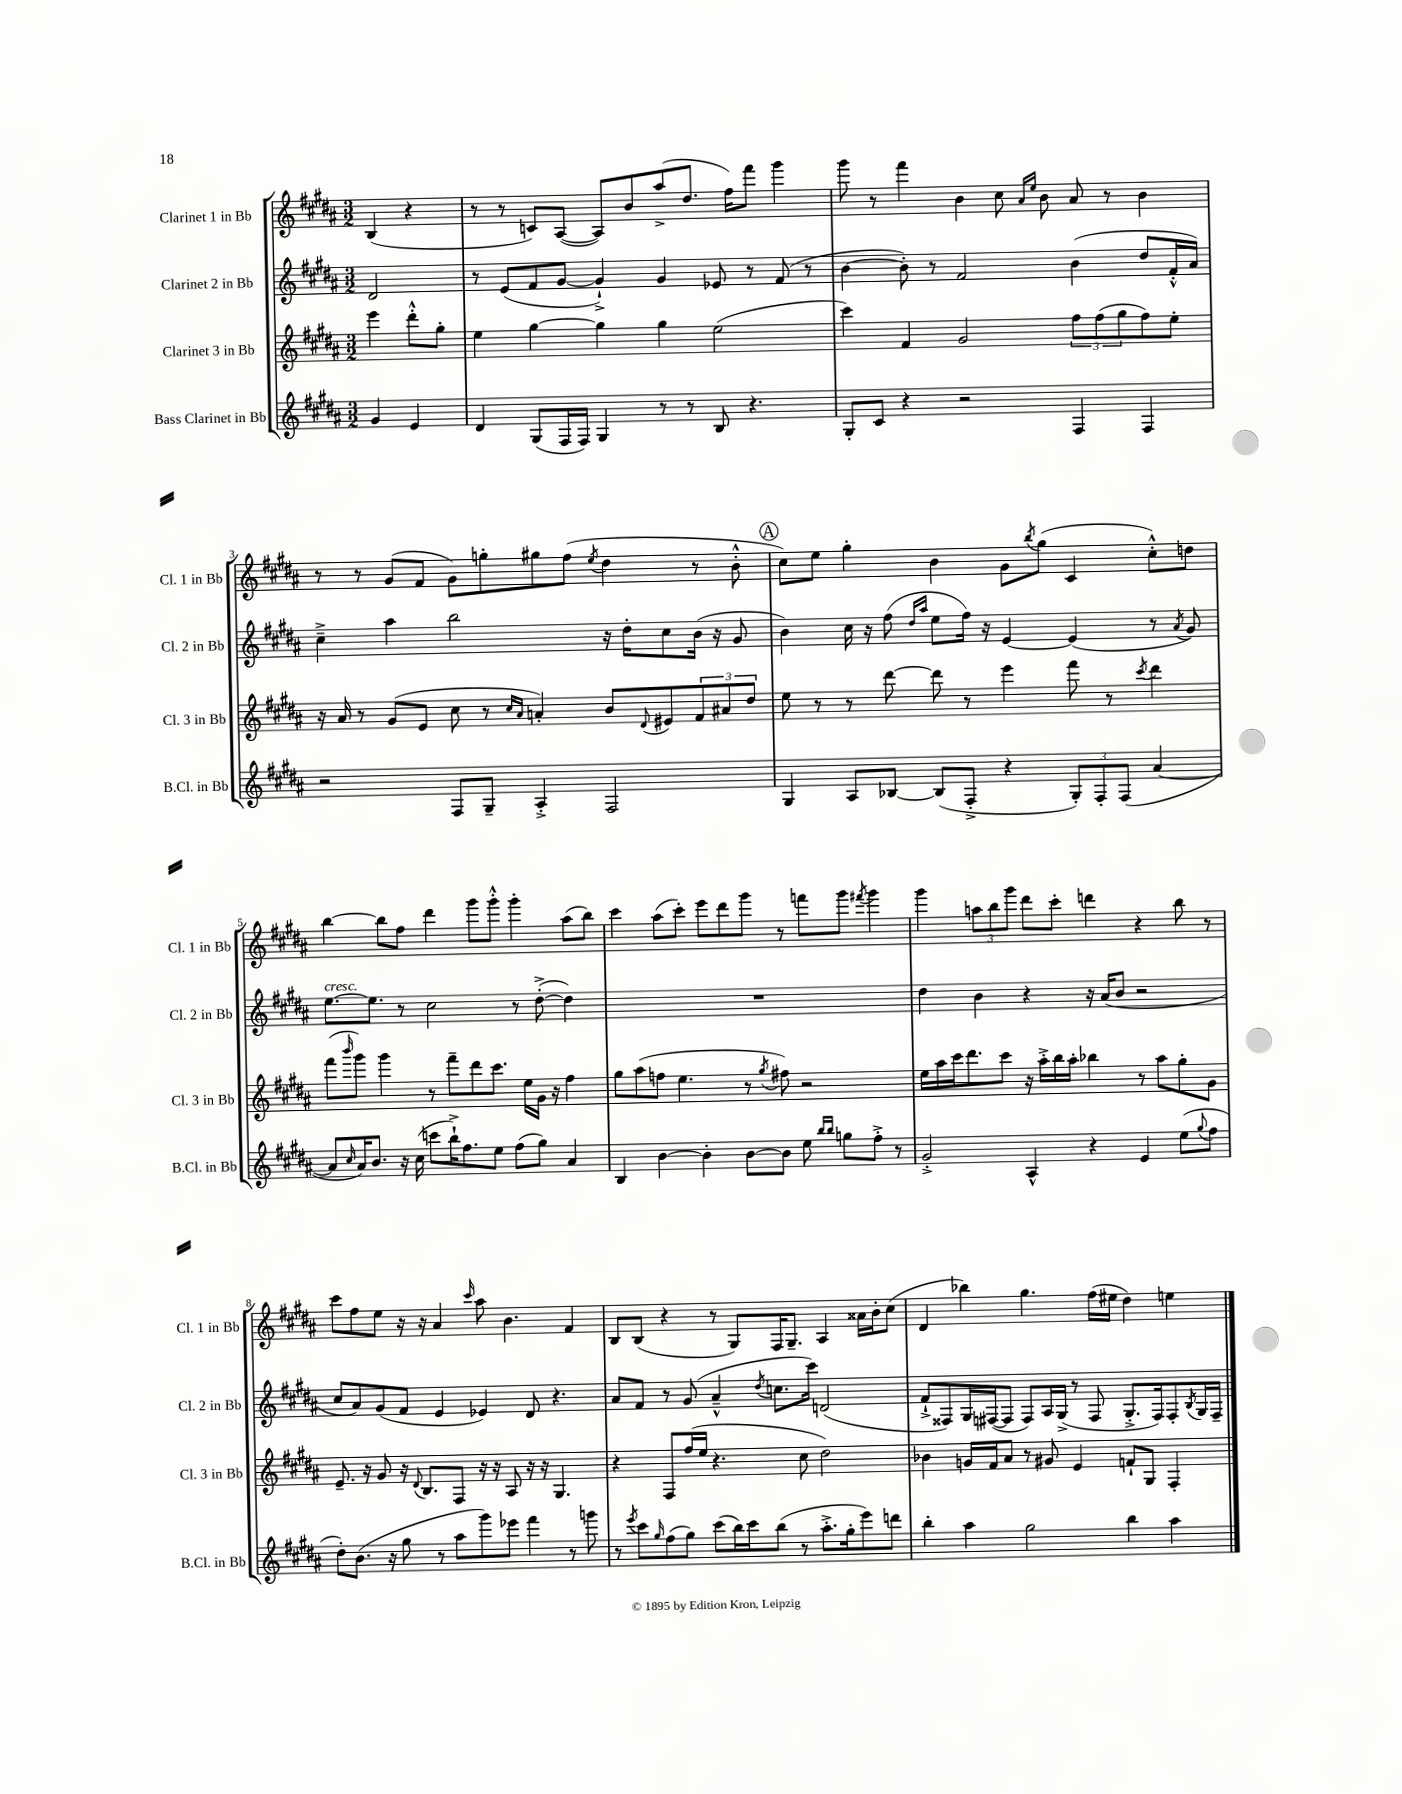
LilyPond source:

<<
\new StaffGroup <<
\new Staff = "s0" \with { instrumentName = "Clarinet 1 in Bb" shortInstrumentName = "Cl. 1 in Bb" } {
    \clef treble \key b \major \numericTimeSignature \time 3/2 \partial 2
    b4( r4 |
    r8 r8 c'8) ais8~( ais8) b'8 ais''8->( dis''8. fis''16) fis'''8 gis'''4 |
    gis'''8 r8 fis'''4 b'4 cis''8 \grace { ais'16 e''16 } b'8 ais'8 r8 b'4 |
    r8 r8 gis'8( fis'8 gis'8) g''8-. gis''8 fis''8( \acciaccatura { e''8 } dis''4 r8 b'8-.-^ |
    \mark \markup { \circle "A" } cis''8) e''8 gis''4-. b'4 gis'8 \acciaccatura { b''8 } gis''8( cis'4 cis''8-.-^) d''8 |
    b''4~ b''8 fis''8 dis'''4 gis'''8 gis'''8-.-^ gis'''4-. ais''8( b''8) |
    cis'''4 ais''8( cis'''8-.) e'''8 dis'''8 gis'''8 r8 f'''8 gis'''8 \acciaccatura { fis'''8 } gis'''4 |
    gis'''4 \tuplet 3/2 { a''8 b''8 gis'''8 } dis'''8 cis'''8-. d'''4 r4 b''8 r8 |
    cis'''8 fis''8 e''8 r16 r16 ais'4 \grace { cis'''16 } ais''8 b'4. fis'4 |
    b8 b8( r4 r8 gis8) fis16 gis8.-- ais4 aisis'16 b'16-. cis''8( |
    dis'4 bes''4) gis''4. fis''16( eis''16 dis''4) e''4 \bar "|." |
}
\new Staff = "s1" \with { instrumentName = "Clarinet 2 in Bb" shortInstrumentName = "Cl. 2 in Bb" } {
    \clef treble \key b \major \numericTimeSignature \time 3/2 \partial 2
    dis'2 |
    r8 e'8( fis'8 gis'8~ gis'4-!->) gis'4 ees'8 r8 fis'8( r8 |
    b'4~ b'8-.) r8 fis'2 b'4( dis''8 fis'16-.-^ ais'16) |
    cis''4---> ais''4 b''2 r16 dis''16-. cis''8 b'16( r16 gis'8 |
    \mark \markup { \circle "A" } b'4) cis''16 r16 fis''8( \grace { dis''16 ais''16 } e''8 fis''16) r16 e'4~ e'4( r8 \acciaccatura { ais'8 } gis'8) |
    e''8.~^\markup { \italic "cresc." } e''8. r8 cis''2 r8 dis''8~-.->( dis''4) |
    R1. |
    dis''4 b'4 r4 r16 ais'16( b'8 r2 |
    cis''8 ais'8) gis'8( fis'8 e'4 ees'4) dis'8 r4. |
    ais'8 fis'8 r8 gis'8( ais'4---^ \acciaccatura { dis''8 } c''8. cis'''16) d'2( |
    fis'8-!-> fisis8) gis16 fis16~( fis8 fis8) ais16 gis16->( r8 fis8 gis8.-.-> fis16) fis8-. \acciaccatura { b8 } gis16 fis16-- \bar "|." |
}
\new Staff = "s2" \with { instrumentName = "Clarinet 3 in Bb" shortInstrumentName = "Cl. 3 in Bb" } {
    \clef treble \key b \major \numericTimeSignature \time 3/2 \partial 2
    e'''4 dis'''8-.-^ gis''8-. |
    e''4 gis''4~ gis''4 gis''4 e''2( |
    cis'''4) fis'4 gis'2 \tuplet 3/2 { fis''8 fis''8( gis''8 } fis''8) e''8-. |
    r16 ais'16 r8 gis'8( e'8 cis''8 r8 \grace { cis''16 ais'16 } a'4-.) b'8 \appoggiatura { dis'8 } eis'8 \tuplet 3/2 { fis'8 ais'8 dis''8 } |
    \mark \markup { \circle "A" } e''8 r8 r8 dis'''8~ dis'''8 r8 e'''4 fis'''8 r8 \acciaccatura { cis'''8 } dis'''4 |
    fis'''8( \grace { b'''16 } gis'''8) gis'''4 r8 fis'''8-- dis'''8 cis'''8. e''16 gis'16 r16 fis''4 |
    gis''8 ais''8( f''8 e''4. r8 \acciaccatura { gis''8 } fis''8) r2 |
    e''16 ais''16 cis'''16 dis'''8. cis'''8 r16 ais''16-.-> b''16 ais''16-. bes''4 r8 ais''8 gis''8-. gis'8 |
    e'8.-- r16 gis'8 r16 \appoggiatura { dis'8 } b8. fis8 r16 r16 ais8 r16 r16 gis4. |
    r4 fis8 fis''16( e''16 r4. cis''8 dis''2) |
    bes'4 g'16 fis'16 ais'8 r8 gis'8 e'4 f'8-! gis8 fis4-. \bar "|." |
}
\new Staff = "s3" \with { instrumentName = "Bass Clarinet in Bb" shortInstrumentName = "B.Cl. in Bb" } {
    \clef treble \key b \major \numericTimeSignature \time 3/2 \partial 2
    gis'4 e'4 |
    dis'4 gis8( fis16 fis16) gis4 r8 r8 b8 r4. |
    gis8-. cis'8 r4 r2 fis4 fis4 |
    r2 fis8 gis8-- ais4-.-> fis2 |
    \mark \markup { \circle "A" } gis4 ais8 bes8~ bes8( fis8-.-> r4 \tuplet 3/2 { gis8-.) fis8-. fis8( } ais'4~ |
    ais'8 \grace { cis''16 } ais'16) b'8. r16 cis''16( c'''8 b''16-!->) fis''8. e''8 fis''8( gis''8) ais'4 |
    b4 b'4~ b'4-. b'8~ b'8 e''8 \grace { b''16 b''16 } g''8 fis''8-.-> r8 |
    gis'2-.-> ais4-^ r4 e'4 e''8( \appoggiatura { gis''8 } fis''8 |
    dis''8-.) b'8.( r16 gis''8 r8 ais''8 gis'''8) ees'''8 fis'''4 r8 g'''8 |
    r8 \acciaccatura { e'''8 } cis'''8 \grace { gis''16 } fis''8( gis''8) cis'''8( b''16) cis'''16 b''8( r8 ais''8.-.-> gis''16-. e'''8) d'''8 |
    b''4-. ais''4 gis''2 b''4 ais''4 \bar "|." |
}
>>
>>
